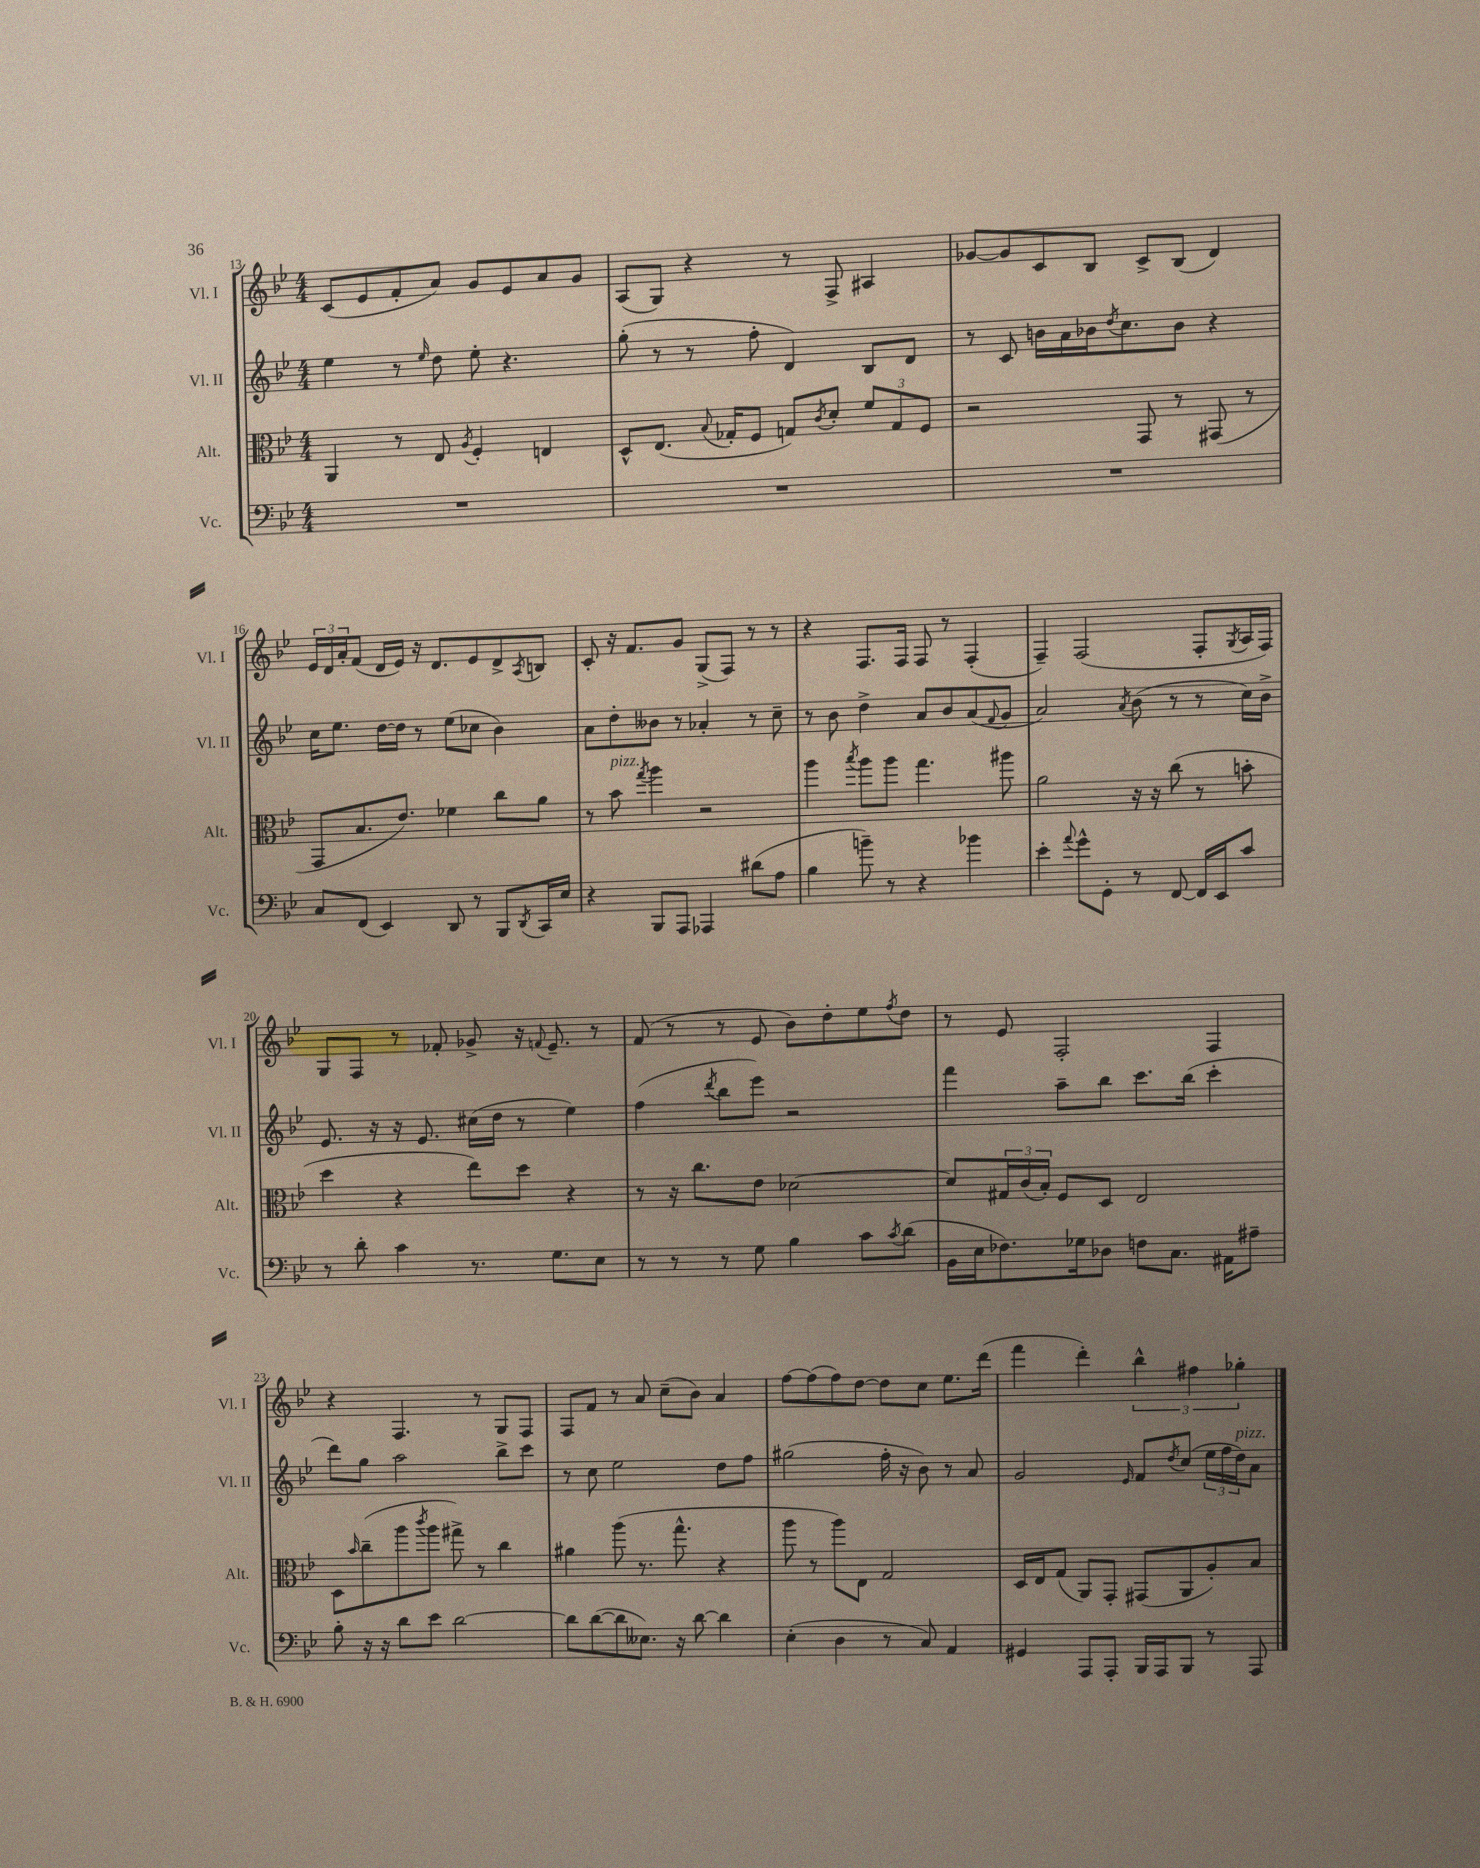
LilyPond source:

<<
\new StaffGroup <<
\new Staff = "s0" \with { instrumentName = "Vl. I" shortInstrumentName = "Vl. I" } {
    \clef treble \key bes \major \numericTimeSignature \time 4/4
    c'8( ees'8 f'8-. a'8) g'8 ees'8 a'8 g'8 |
    a8( g8) r4 r8 f8-> ais4 |
    ges'8~ ges'8 c'8 bes8 c'8-> bes8( d'4) |
    \tuplet 3/2 { ees'16 d'16 a'16-. } f'8( d'16 ees'16) r16 d'8. ees'8 d'8-> \acciaccatura { a8 } b8 |
    c'8-. r16 f'8. g'8 g8->( f8) r8 r8 |
    r4 f8. f16 f8 r8 f4-.( |
    f4--) f2( f8-. \acciaccatura { g8 } a16 f16) |
    g8 f8 r8 fes'8-. ges'8-> r16 \appoggiatura { f'8 } ees'8.-- r8 |
    f'8( r8 r8 ees'8 bes'8) d''8-. ees''8 \acciaccatura { f''8 } d''8 |
    r8 ees'8 f2-. f4 |
    r4 f4. r8 g8 f8 |
    f8 f'8 r8 a'8 c''8--( bes'8) a'4 |
    f''8~ f''8( f''8) d''8~ d''8 c''8 ees''8. d'''16( |
    f'''4 d'''4-.) \tuplet 3/2 { bes''4-^ fis''4 ges''4-. } \bar "|." |
}
\new Staff = "s1" \with { instrumentName = "Vl. II" shortInstrumentName = "Vl. II" } {
    \clef treble \key bes \major \numericTimeSignature \time 4/4
    ees''4 r8 \grace { ees''16 } d''8 ees''8-. r4. |
    g''8-.( r8 r8 f''8-. d'4) bes8 d'8 |
    r8 c'8 b'16 a'16 bes'16 \acciaccatura { d''8 } c''8. bes'8 r4 |
    c''16 ees''8. d''16~ d''16 r8 ees''8( ces''8 bes'4) |
    a'8 d''8-. beses'8 r8 aes'4-. r8 c''8-- |
    r8 bes'8 d''4-> a'8 bes'8 a'8( \appoggiatura { f'8 } g'8 |
    a'2) \acciaccatura { a'8 } bes'8( r8 r8 c''16) bes'16-> |
    ees'8. r16 r16 ees'8. cis''16( d''16 r8 ees''4) |
    f''4( \acciaccatura { d'''8 } bes''8 ees'''8) r2 |
    f'''4 a''8-- bes''8 c'''8. bes''16( c'''4-. |
    d'''8) g''8 a''2 bes''8-> c'''8 |
    r8 c''8 ees''2 d''8 f''8 |
    gis''2( f''16-. r16 bes'8) r8 a'8 |
    g'2 \grace { ees'16 } f'8 \acciaccatura { d''8 } c''8( \tuplet 3/2 { ees''16 f''16 d''16^\markup { \italic "pizz." }) } a'8 \bar "|." |
}
\new Staff = "s2" \with { instrumentName = "Alt." shortInstrumentName = "Alt." } {
    \clef alto \key bes \major \numericTimeSignature \time 4/4
    a,4 r8 ees8 \acciaccatura { a8 } f4-. e4 |
    d8-^ ees8.( \appoggiatura { bes8 } ges16-. f8 g8) \acciaccatura { c'8 } d'8-. \tuplet 3/2 { f'8 g8 f8 } |
    r2 g,8 r8 gis,8( r8 |
    g,8 bes8. ees'8.) fes'4 c''8 a'8 |
    r8 bes'8^\markup { \italic "pizz." } \acciaccatura { g''8 } a''4 r2 |
    a''4 \acciaccatura { bes''8 } a''8 a''8 g''4. ais''8 |
    a'2 r16 r16 c''8( r8 b'8-. |
    d''4 r4 ees''8) d''8 r4 |
    r8 r16 c''8. ees'8 des'2~ |
    des'8 \tuplet 3/2 { gis16 c'16( bes16-.) } f8 d8 ees2 |
    d8 \grace { bes'16 } c''8--( a''8 \acciaccatura { c'''8 } a''8 gis''8->) r8 c''4 |
    ais'4 a''8( r8. g''8.-^ r4 |
    a''8 r8 a''8) ees8 g2 |
    d16 ees16 g8( a,8) g,8-. gis,8( a,8 a8-.) bes8 \bar "|." |
}
\new Staff = "s3" \with { instrumentName = "Vc." shortInstrumentName = "Vc." } {
    \clef bass \key bes \major \numericTimeSignature \time 4/4
    R1 |
    R1 |
    R1 |
    c8 f,8( ees,4) d,8 r8 bes,,8 \acciaccatura { d,8 } c,16 ees16 |
    r4 bes,,8 a,,8 aes,,4 dis'8( a8 |
    bes4 b'8--) r8 r4 bes'4 |
    ees'4-. \appoggiatura { a'8 } g'8-^ g,8-. r8 f,8~ f,16 ees,16 c'8 |
    r8 d'8-. c'4 r8. g8. ees8 |
    r8 r8 r8 g8 bes4 c'8 \acciaccatura { c'8 } d'8( |
    bes,16 ees16 fes8.) ges16 des8 f8 c8. ais,16 ais8-- |
    bes8-. r16 r16 d'8 ees'8 d'2~ |
    d'8 d'8~( d'8 eeses8.) r16 d'8~ d'4 |
    ees4-.( d4 r8 c8) a,4 |
    gis,4 a,,8 a,,8-. bes,,16 a,,16 bes,,8 r8 a,,8 \bar "|." |
}
>>
>>
\layout { \context { \Score currentBarNumber = #13 } }
